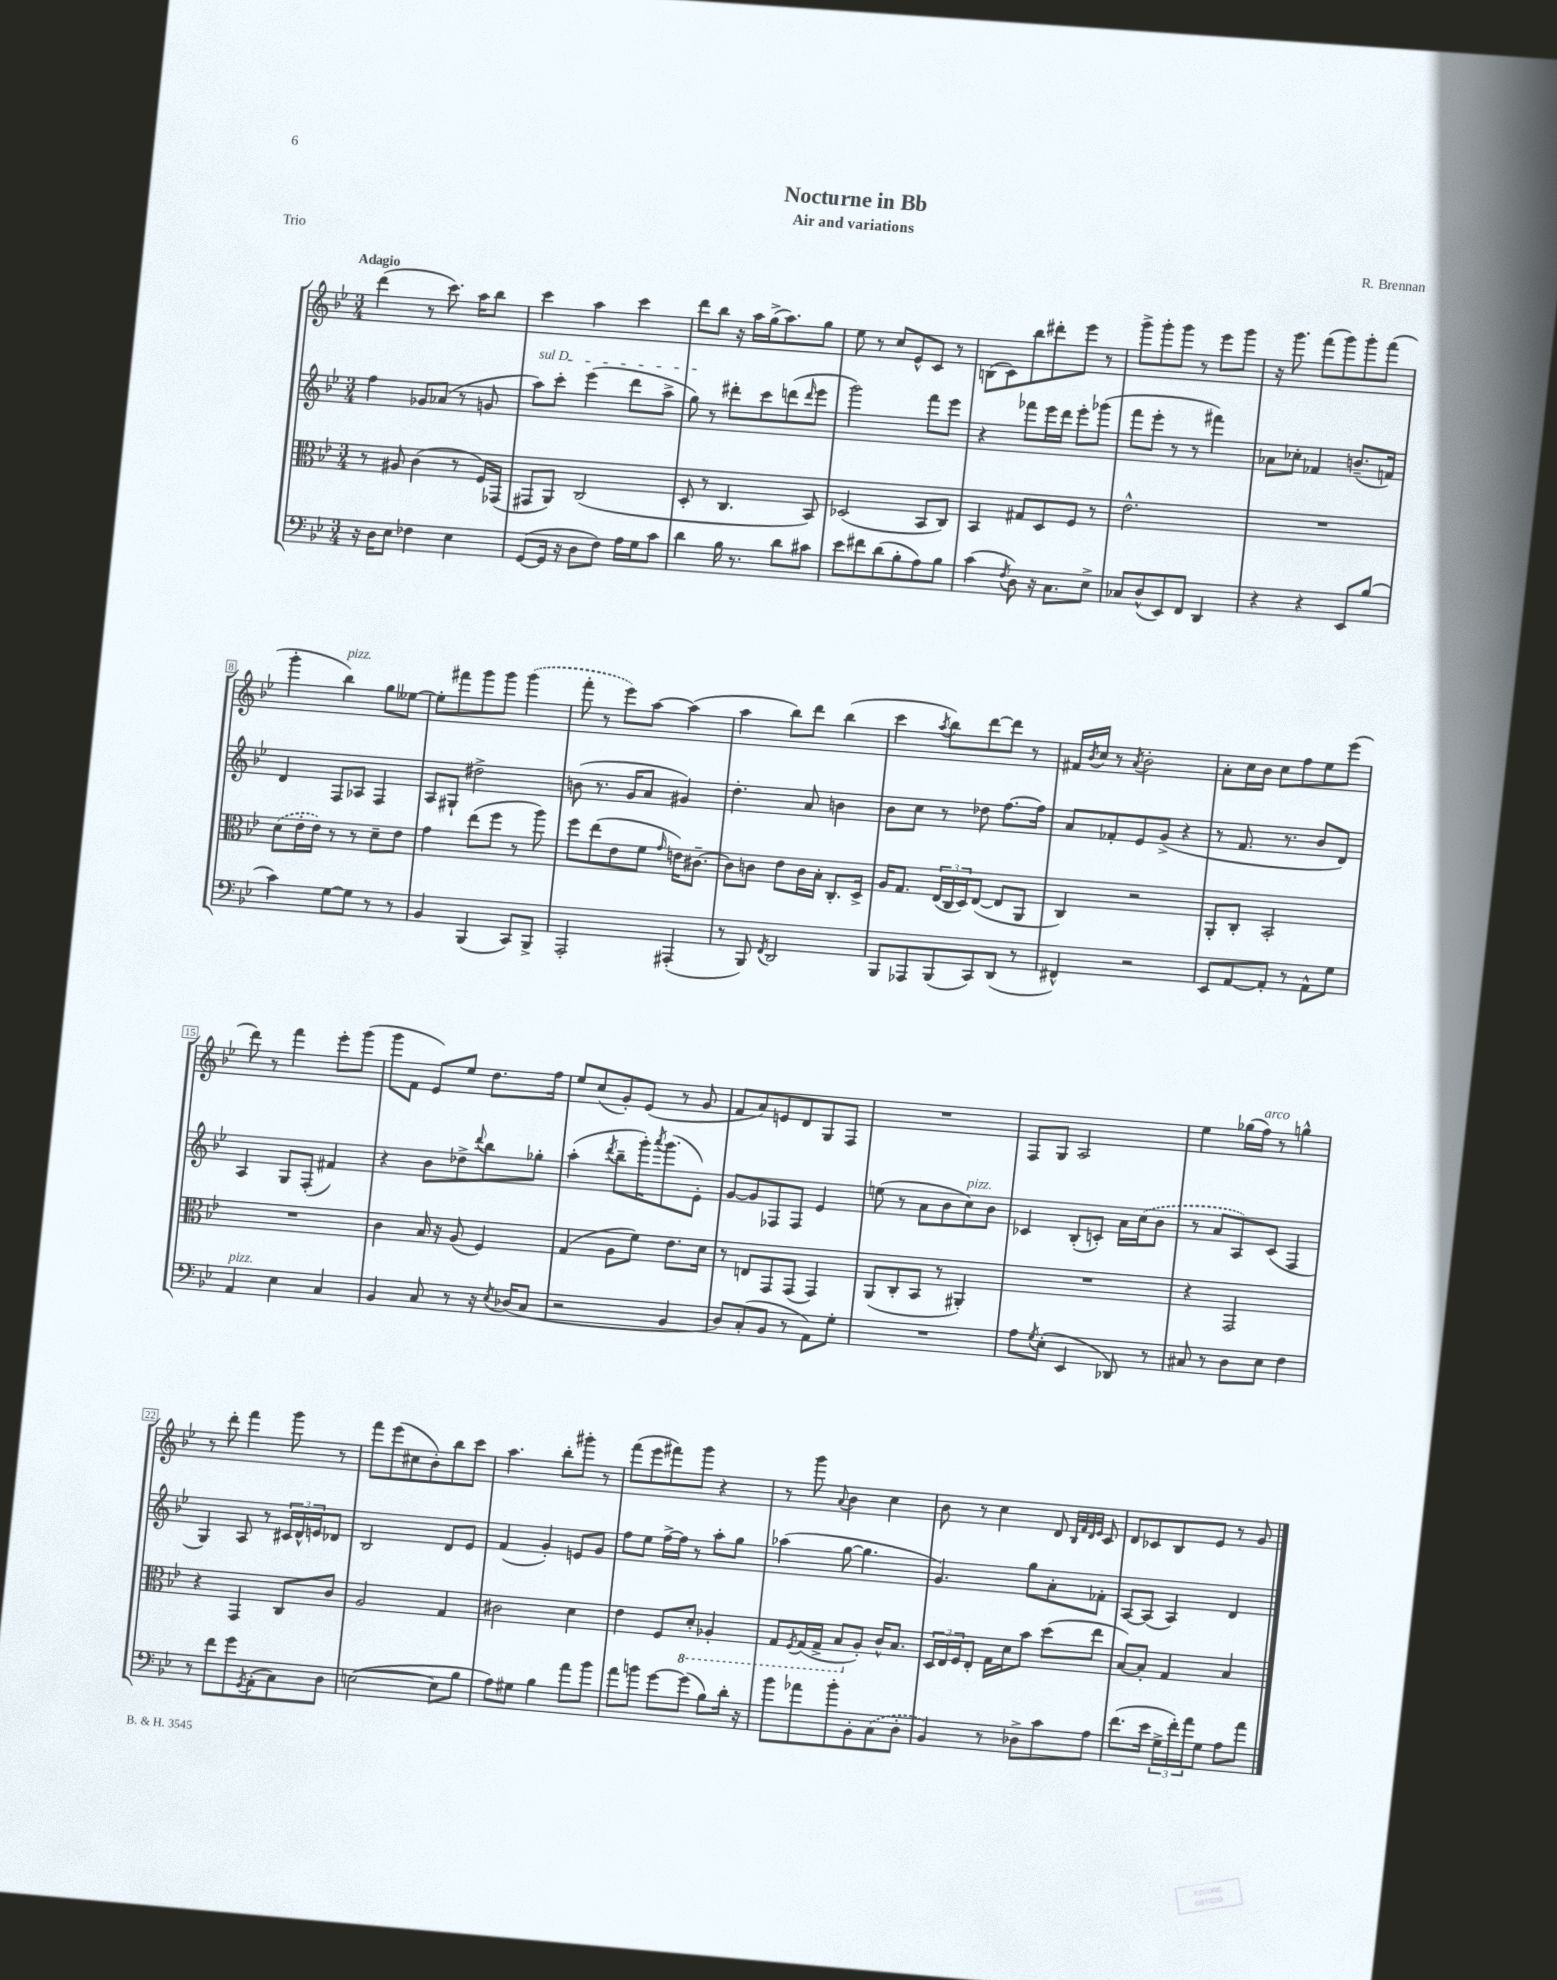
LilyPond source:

\header { title = "Nocturne in Bb" composer = "R. Brennan" subtitle = "Air and variations" piece = "Trio" }
<<
\new StaffGroup <<
\new Staff = "s0" {
    \clef treble \key bes \major \numericTimeSignature \time 3/4 \tempo "Adagio"
    d'''4( r8 c'''8.) a''16 bes''8 |
    c'''4 a''4 c'''4 |
    d'''8 bes''8 r16 a''16 g''16->( a''8.) g''8 |
    ees''8 r8 c''8 ees'8-^ c'8 r8 |
    b8( c'8) bes''8 dis'''8-. ees'''8 r8 |
    g'''8-> g'''8-. g'''8 r8 ees'''8 g'''8 |
    r16 g'''8. f'''8( g'''8) g'''8-. f'''8( |
    g'''4-. bes''4^\markup { \italic "pizz." }) g''8 eeses''8~ |
    eeses''8-. fis'''8 g'''8 g'''8 \once \slurDashed g'''4( |
    f'''8-. r8 ees'''8) a''8~ a''4( |
    a''4 bes''8) d'''8 bes''4( |
    c'''4 \acciaccatura { a''8 } bes''8) d'''8~ d'''8 r8 |
    fis'16 \acciaccatura { bes'8 } c''16 r8 \acciaccatura { a'8 } bes'2-. |
    a'8-. c''16 bes'16 c''8 f''8 ees''8 ees'''8( |
    d'''8) r8 f'''4 ees'''8-. g'''8( |
    g'''8 f'8 ees'8) ees''8 d''8. f''16 |
    ees''8 c''8( g'8-.) ees'8( r8 g'8 |
    f'8 a'8) e'8 d'8 g8 f8 |
    R2. |
    f8 g8 a2 |
    ees''4 ges''16( f''16^\markup { \italic "arco" }) r8 g''4-^ |
    r8 d'''8-. f'''4 g'''8 r8 |
    f'''8 ees'''8( cis''8 bes'8-.) bes''8 c'''8 |
    a''4. bes''8-. gis'''8-. r8 |
    f'''8( ees'''8 fis'''8) g'''8 r4 |
    r8 g'''8 \appoggiatura { a'8 } bes'4 c''4 |
    bes'8 r8 c''4 d'8 \grace { bes32 f'32 d'32 ees'32 } c'8 |
    d'8 ces'8 bes8 ees'8 r8 g'8 \bar "|." |
}
\new Staff = "s1" {
    \clef treble \key bes \major \numericTimeSignature \time 3/4
    f''4 ges'8 aes'8( r8 g'8 |
    \once \override TextSpanner.bound-details.left.text = \markup { \italic "sul D" } a''8\startTextSpan) c'''8-. ees'''4( d'''8 a''8-> |
    g''8\stopTextSpan) r8 dis'''8-. c'''8 d'''8( \grace { d'''16 } ees'''8 |
    g'''2) f'''8 ees'''8 |
    r4 fes'''8 ees'''16 d'''16 ees'''8-. ges'''8( |
    f'''8 ees'''8-. r8 r8 fis'''4) |
    aes'8 ces''8-. fes'4 b'8.--( f'16) |
    d'4 f8 aes8 f4 |
    a8 gis8-! dis''2-> |
    b'8( r8. g'16 a'8 gis'4) |
    d''4.-. a'8 b'4 |
    bes'8 c''8 r8 des''8 f''8.~ f''16 |
    a'8 fes'8-. ees'8 g'8->( r4 |
    r8 f'8. r8. bes'8 d'8) |
    a4 g8 f8-.( fis'4) |
    r4 bes'8 des''8-> \appoggiatura { d'''8 } bes''8 ges''8-. |
    a''4-.( \acciaccatura { d'''8 } bes''8-- g'''16-.) \acciaccatura { a'''8 } g'''8.( ees'8-.) |
    g'8~ g'8 fes8 fes8 ees'4 |
    e''8( r8 a'8 bes'8 c''8^\markup { \italic "pizz." }) bes'8 |
    ces'4 bes8-.( c'8-.) a'16 \once \slurDashed c''16( bes'8 |
    r8 a'8 a8) c'8( f4 |
    g4) a8 r8 \tuplet 3/2 { cis'16 d'16-^ e'16 } des'8 |
    bes2 d'8 ees'8 |
    f'4( g'4-.) e'8 g'8 |
    f''8 ees''8 f''16~-> f''16 r8 a''8-. g''8 |
    aes''4( g''8~ g''4. |
    g'4.) g''8 a'8-. fes'8-. |
    a8~ a8( a4) d'4 \bar "|." |
}
\new Staff = "s2" {
    \clef alto \key bes \major \numericTimeSignature \time 3/4
    r8 ais8 c'4( r8 f16) ges,16( |
    gis,8 a,8) c2( |
    d8-. r8 c4. bes,8) |
    des2( bes,8 c8) |
    bes,4 gis8 d8 f8 r8 |
    ees'2.-^ |
    R2. |
    \once \slurDashed d'8( ees'16-. ees'16) r8 r8 d'8-- ees'8 |
    g'4 ees''8( f''8 r8 a''8) |
    f''8 ees''8( ees'8 f'8 \grace { g'16 } e'16) cis'8.~-- |
    cis'8 c'8 ees'8 c'16 bes16-. c8.-. d16-> |
    a16 g8. \tuplet 3/2 { ees16( c16 d16) } ees8~( ees8 a,8 |
    c4) r2 |
    a,8-. c8-. bes,2-. |
    R2. |
    c'4 bes16 r16 a8( f4) |
    g4( a8 f'8) ees'8. d'16 |
    r8 e8 g,8 g,8( g,4) |
    a,8( c8-. bes,8 r8 ais,4-.) |
    R2. |
    r4 g,2 |
    r4 g,4 c8 c'8 |
    a2 g4 |
    cis'2 d'4 |
    ees'4 f8 \ottava #-1 d8-. aes,4-. |
    g,8 \acciaccatura { f,8 } g,16( g,16-> bes,8 \ottava #0 a8-.) c'16-^ bes8. |
    \tuplet 3/2 { d16 ees16 f16 } ees8-. g16 d'16 bes'8 d''8( ees''8 |
    bes8~) bes8-. g4 bes4 \bar "|." |
}
\new Staff = "s3" {
    \clef bass \key bes \major \numericTimeSignature \time 3/4
    r16 d16 ees8 fes4 ees4 |
    g,8~( g,16 r16 d8 f8) a16 g16 c'8 |
    d'4 bes16 r8. d'8 cis'8 |
    ees'8 fis'8 d'8( bes8-. a8) bes8 |
    c'4( \acciaccatura { f8 } d8) r16 c8. ees8-> |
    ces8 d8-^( ees,8) f,8 d,4 |
    r4 r4 ees,8 bes8( |
    c'4) g8~ g8 r8 r8 |
    bes,4 bes,,4( c,8) bes,,8-> |
    a,,2-. ais,,4-.( |
    r8 bes,,8) \acciaccatura { f,8 } d,2 |
    bes,,8 aes,,8 bes,,8( c,8) d,8( r8 |
    fis,4-^) r2 |
    ees,8 a,8~ a,8-. r8 a,8-^ g8 |
    a,4^\markup { \italic "pizz." } ees4 c4 |
    bes,4 c8 r8 r16 \acciaccatura { ees8 } des16( c8 |
    r2 bes,4 |
    d8) c8-.( bes,8 r8 a,8) g8-. |
    R2. |
    a8 \acciaccatura { g8 } ees8-.( ees,4 des,8) r8 |
    cis8 r8 d8 ees8 f4 |
    r8 f'8 g'8 \acciaccatura { g,8 } a,8-.( c8) d8 |
    e2~( e8 bes8 |
    a8) gis8 bes4 a'8 bes'8 |
    a'8 b'8 g'8~ g'8( bes8) d'16-. r16 |
    bes'8 aes'8 bes'8-. bes,8-. \once \slurDashed c8( d8-. |
    bes,4) r8 des8-> c'8 a8 |
    f'8.( ees'16 \tuplet 3/2 { g16-> f'16-.) a'16 } g8 a8 a'8 \bar "|." |
}
>>
>>
\layout { \context { \Score \override BarNumber.stencil = #(make-stencil-boxer 0.1 0.3 ly:text-interface::print) } }
